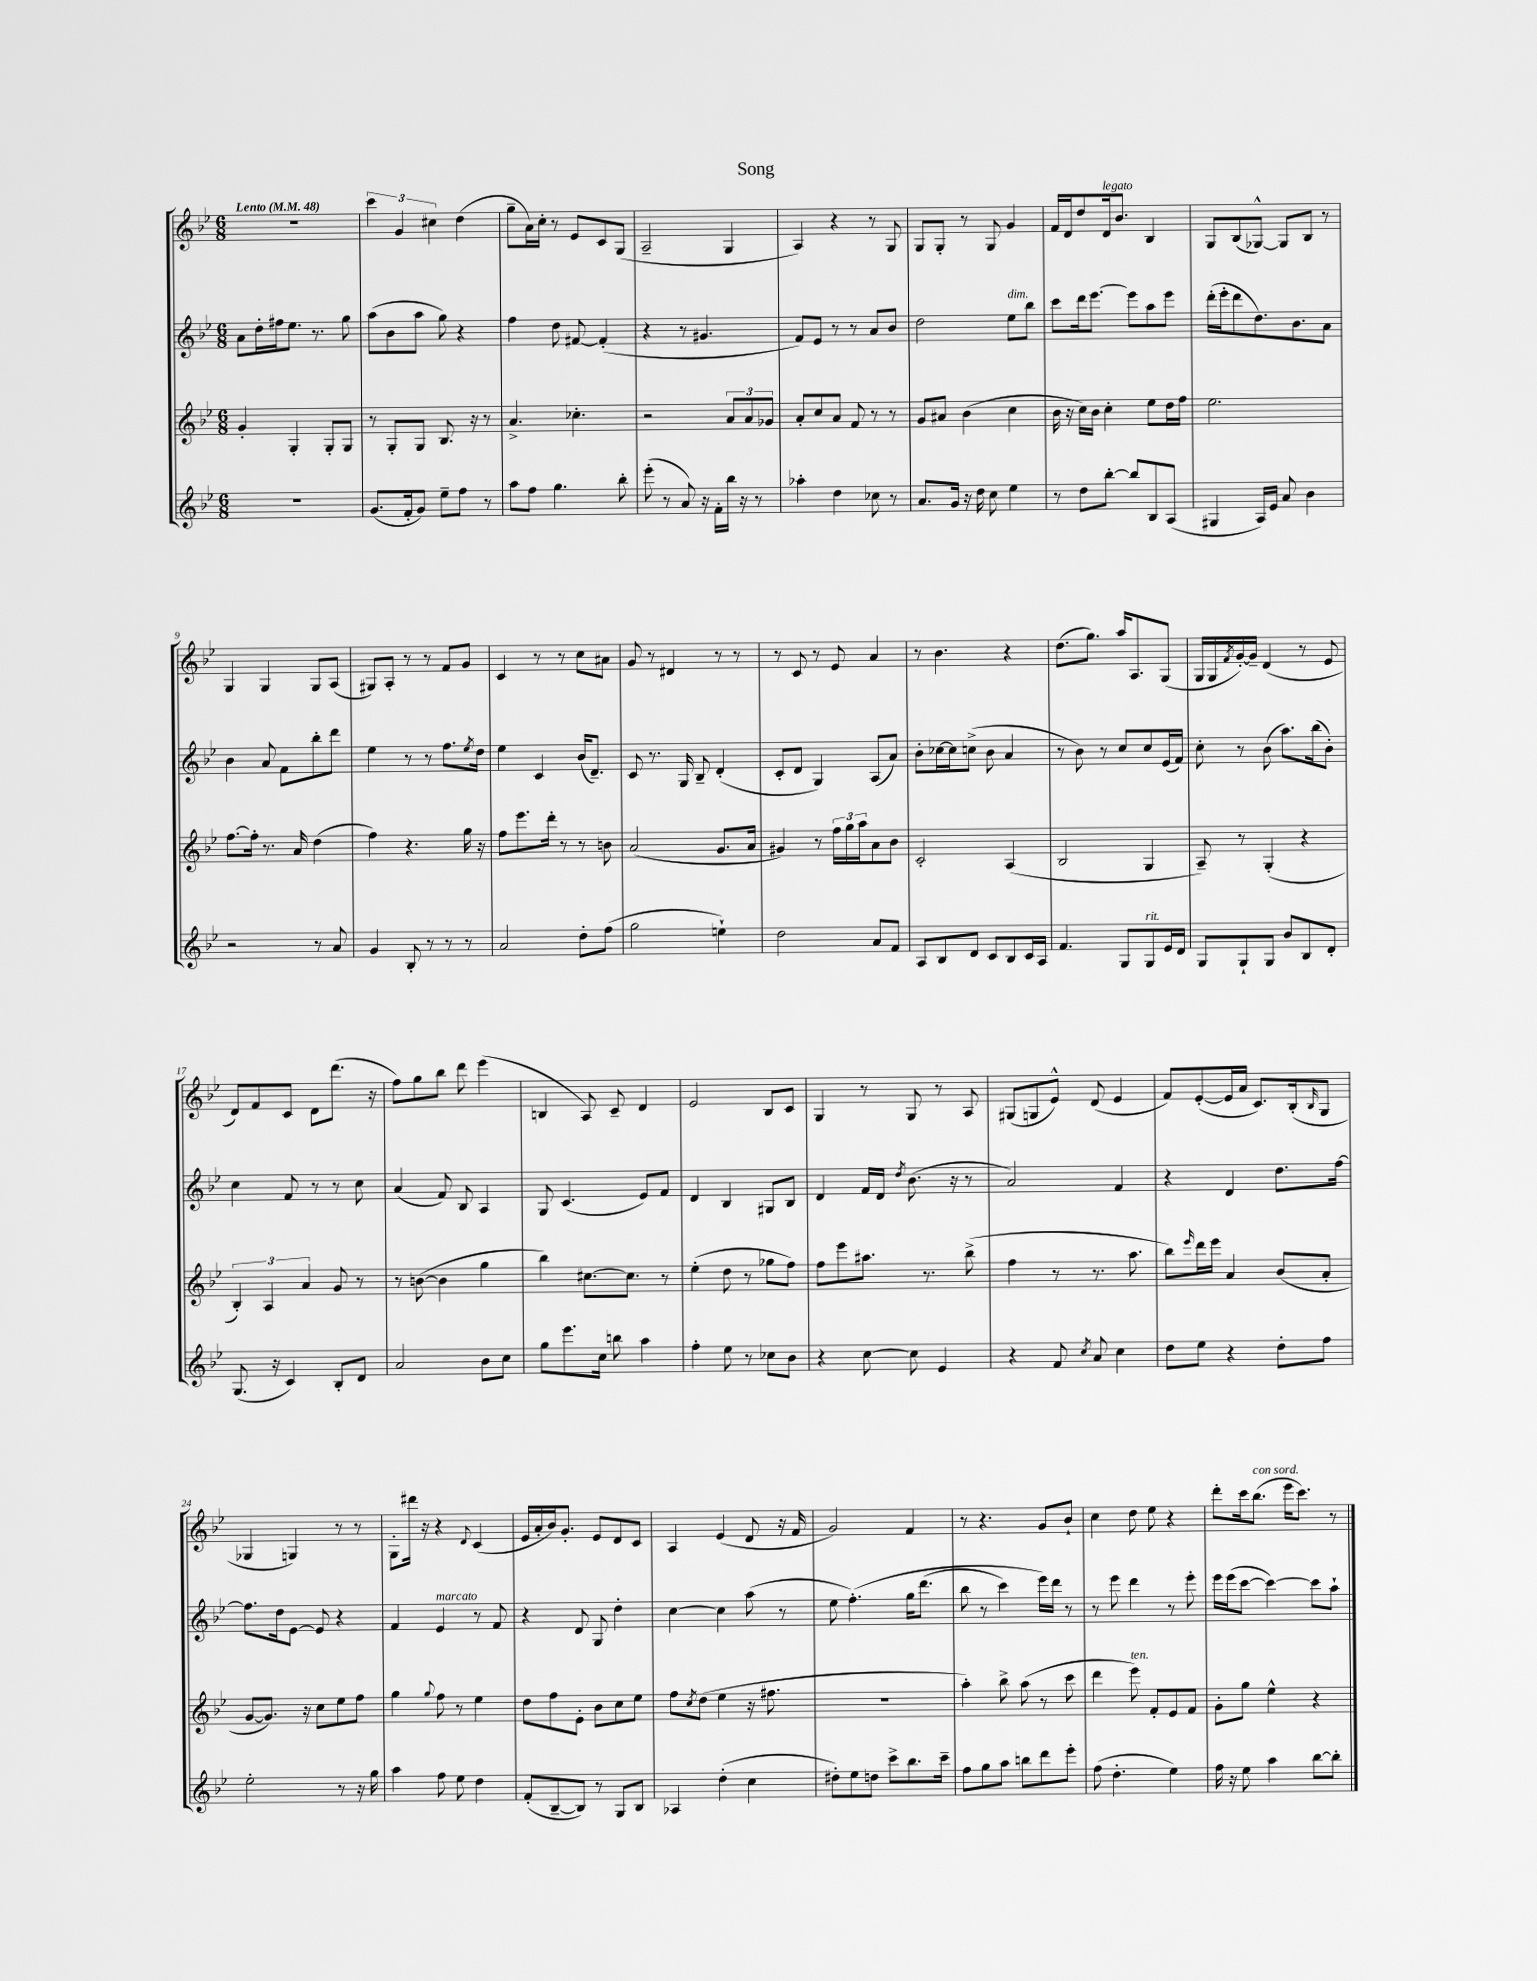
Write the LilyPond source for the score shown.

\header { title = "Song" }
<<
\new StaffGroup <<
\new Staff = "s0" {
    \clef treble \key bes \major \numericTimeSignature \time 6/8 \tempo "Lento" 4 = 48
    R2. |
    \tuplet 3/2 { c'''4 g'4 cis''4 } d''4( |
    g''8-- a'16) c''16-. r8 ees'8 c'8 g8( |
    a2-- g4 |
    a4) r4 r8 g8 |
    g8 g8-. r8 g8 g'4 |
    f'16 d'16 d''8 d'16^\markup { \italic "legato" } bes'8. bes4 |
    g8 bes8( ges8~-^) ges8 bes8 r8 |
    g4 g4 g8 a8( |
    gis8) a8-. r8 r8 f'8 g'8 |
    c'4 r8 r8 c''8 ais'8 |
    g'8 r8 dis'4 r8 r8 |
    r8 c'8 r8 ees'8 a'4 |
    r8 bes'4. r4 |
    d''8.( g''8.) a''16 a8. g8( |
    g16 g16 \acciaccatura { f'8 } g'16~-.) g'16-- d'4( r8 ees'8 |
    d'8) f'8 c'8 d'8 d'''8.( r16 |
    f''8) g''8 bes''8 d'''8 ees'''4( |
    b4 a8) c'8-- d'4 |
    ees'2 bes8 c'8 |
    g4 r8 g8 r8 a8 |
    gis8( g8 ees'8-^) d'8( ees'4 |
    f'8) ees'8~-.( ees'16 a'16 c'8.) bes16-.( \grace { bes16 } g8 |
    ges4 g4) r8 r8 |
    g8-. dis'''16 r16 r4 \appoggiatura { d'8 } c'4( |
    ees'16 a'16-. bes'16) g'8.-. ees'8 d'8 c'8 |
    a4 ees'4( d'8 r16 f'16 |
    g'2) f'4 |
    r8 r4. g'8 bes'8-! |
    c''4 d''8 ees''8 r4 |
    d'''8-. c'''16 bes''8.^\markup { \italic "con sord." }( ees'''16 c'''8.) r8 \bar "|." |
}
\new Staff = "s1" {
    \clef treble \key bes \major \numericTimeSignature \time 6/8
    a'8 d''16-. fis''16 ees''8. r8. g''8 |
    a''8( bes'8 a''8 g''8) r4 |
    f''4 d''8 fis'8~ fis'4-.( |
    r4 r8 gis'4. |
    f'8) ees'8 r8 r8 a'8 bes'8 |
    d''2 ees''8^\markup { \italic "dim." } bes''8 |
    c'''8 d'''16 ees'''8.~ ees'''8 a''8 ees'''8 |
    d'''16-.( ees'''16-. d'''8 d''8.) bes'8. a'8 |
    bes'4 a'8 f'8 bes''8-. d'''8 |
    ees''4 r8 r8 f''8. \acciaccatura { ees''8 } d''16 |
    ees''4 c'4 bes'16( d'8.--) |
    c'8 r8. g16 bes8-- d'4-.( |
    c'8-. d'8 g4) a8( a'8) |
    bes'8-. ces''16~ ces''16 c''8->( bes'8 a'4 |
    r8 bes'8) r8 c''8 c''8 ees'16( f'16) |
    c''8-. r8 bes'8( a''8.) bes''16( bes'8-.) |
    c''4 f'8 r8 r8 c''8 |
    a'4( f'8) bes8 a4 |
    g8 c'4.( ees'8) f'8 |
    d'4 bes4 gis8 bes8 |
    d'4 f'16 d'16 \acciaccatura { d''8 } bes'8.( r16 r8 |
    a'2) f'4 |
    r4 d'4 d''8. f''16~ |
    f''8. d''16 ees'8~ ees'8 r4 |
    f'4 ees'4^\markup { \italic "marcato" } r8 f'8 |
    r4 d'8 g8 d''4-. |
    c''4~ c''4 a''8( r8 |
    ees''8 f''4.-.)\( g''16 d'''8.( |
    bes''8 r8 c'''4) ees'''16\) d'''16 r8 |
    r8 ees'''8 d'''4 r8 ees'''8-. |
    ees'''16 ees'''16( c'''8~ c'''4~) c'''8 a''8-! \bar "|." |
}
\new Staff = "s2" {
    \clef treble \key bes \major \numericTimeSignature \time 6/8
    g'4-. g4-. g8-. g8 |
    r8 g8-. g8 bes8. r16 r8 |
    a'4.-> ces''4.-. |
    r2 \tuplet 3/2 { a'8 a'8 ges'8 } |
    a'8-. c''8 a'8 f'8 r8 r8 |
    g'8 ais'8 bes'4( c''4 |
    bes'16 r16 c''16) bes'16 c''4-. ees''8 d''16 f''16 |
    ees''2. |
    f''8.~ f''16-. r8. a'16 d''4( |
    f''4) r4. g''16 r16 |
    f''8 ees'''8. d'''16-. r8 r8 b'8 |
    a'2( g'8. a'16 |
    gis'4) r8 \tuplet 3/2 { f''16 g''16 a''16 } a'8 bes'8 |
    c'2-. a4( |
    bes2 g4 |
    a8--) r8 g4-.( r4 |
    \tuplet 3/2 { bes4-.) a4 a'4 } g'8 r8 |
    r8 b'8~( b'4 g''4 |
    bes''4) cis''8.~ cis''8. r8 |
    ees''4-.( d''8 r8 ges''8 f''8) |
    f''8 ees'''8 ais''8. r8. bes''8->( |
    f''4 r8 r8. a''8. |
    bes''8) \grace { ees'''16 } d'''16 ees'''16 a'4 bes'8( a'8-. |
    g'8~ g'8.) r16 c''8 ees''8 f''8 |
    g''4 \appoggiatura { g''8 } f''8 r8 ees''4 |
    d''8 f''8 ees'8-. bes'8 c''8 ees''8 |
    f''8 \acciaccatura { c''8 } d''8( ees''4 r16 fis''8. |
    R2. |
    a''4-.) bes''8-> a''8( r8 c'''8 |
    d'''4 ees'''8^\markup { \italic "ten." }) f'8-. ees'8 f'8 |
    g'8-. g''8 ees''4-^ r4 \bar "|." |
}
\new Staff = "s3" {
    \clef treble \key bes \major \numericTimeSignature \time 6/8
    R2. |
    g'8.( f'16-. g'8) ees''8-- f''8 r8 |
    a''8 f''8 g''4. bes''8-. |
    ees'''8-.( r8 a'8) r16 f'16-. bes''16 r16 r8 |
    aes''4-. d''4 ces''8 r8 |
    a'8. g'16 r16 d''16 c''8 ees''4 |
    r8 d''8 bes''8~-. bes''8 bes8 a8( |
    gis4 a16) ees'16 a'8 bes'4 |
    r2 r8 a'8 |
    g'4 bes8-. r8 r8 r8 |
    a'2 d''8-. f''8( |
    g''2 e''4-!) |
    d''2 a'8 f'8 |
    a8 bes8 d'8 c'8 bes8 c'16 a16 |
    f'4. g8 g8^\markup { \italic "rit." } ees'16 d'16 |
    g8 g8-! g8 bes'8 bes8 d'8-. |
    g8.( r16 c'4) bes8-. d'8 |
    a'2 bes'8 c''8 |
    g''8 ees'''8. c''16 b''8 a''4 |
    f''4-. ees''8 r8 ces''8 bes'8 |
    r4 c''8~ c''8 ees'4 |
    r4 f'8 \acciaccatura { c''8 } a'8 c''4 |
    d''8 ees''8 r4 d''8-. f''8 |
    ees''2-. r8 r16 g''16 |
    a''4 f''8 ees''8 d''4 |
    f'8-.( bes8~-- bes8) r8 g8 bes8 |
    aes4 d''4-.( c''4 |
    dis''8-.) ees''8 d''8 c'''8-> bes''8. c'''16-- |
    f''8 g''8 a''8 b''8 d'''8 ees'''8-. |
    f''8( d''4.-. ees''4) |
    f''16 r16 ees''8 a''4 bes''8~ bes''8-. \bar "|." |
}
>>
>>
